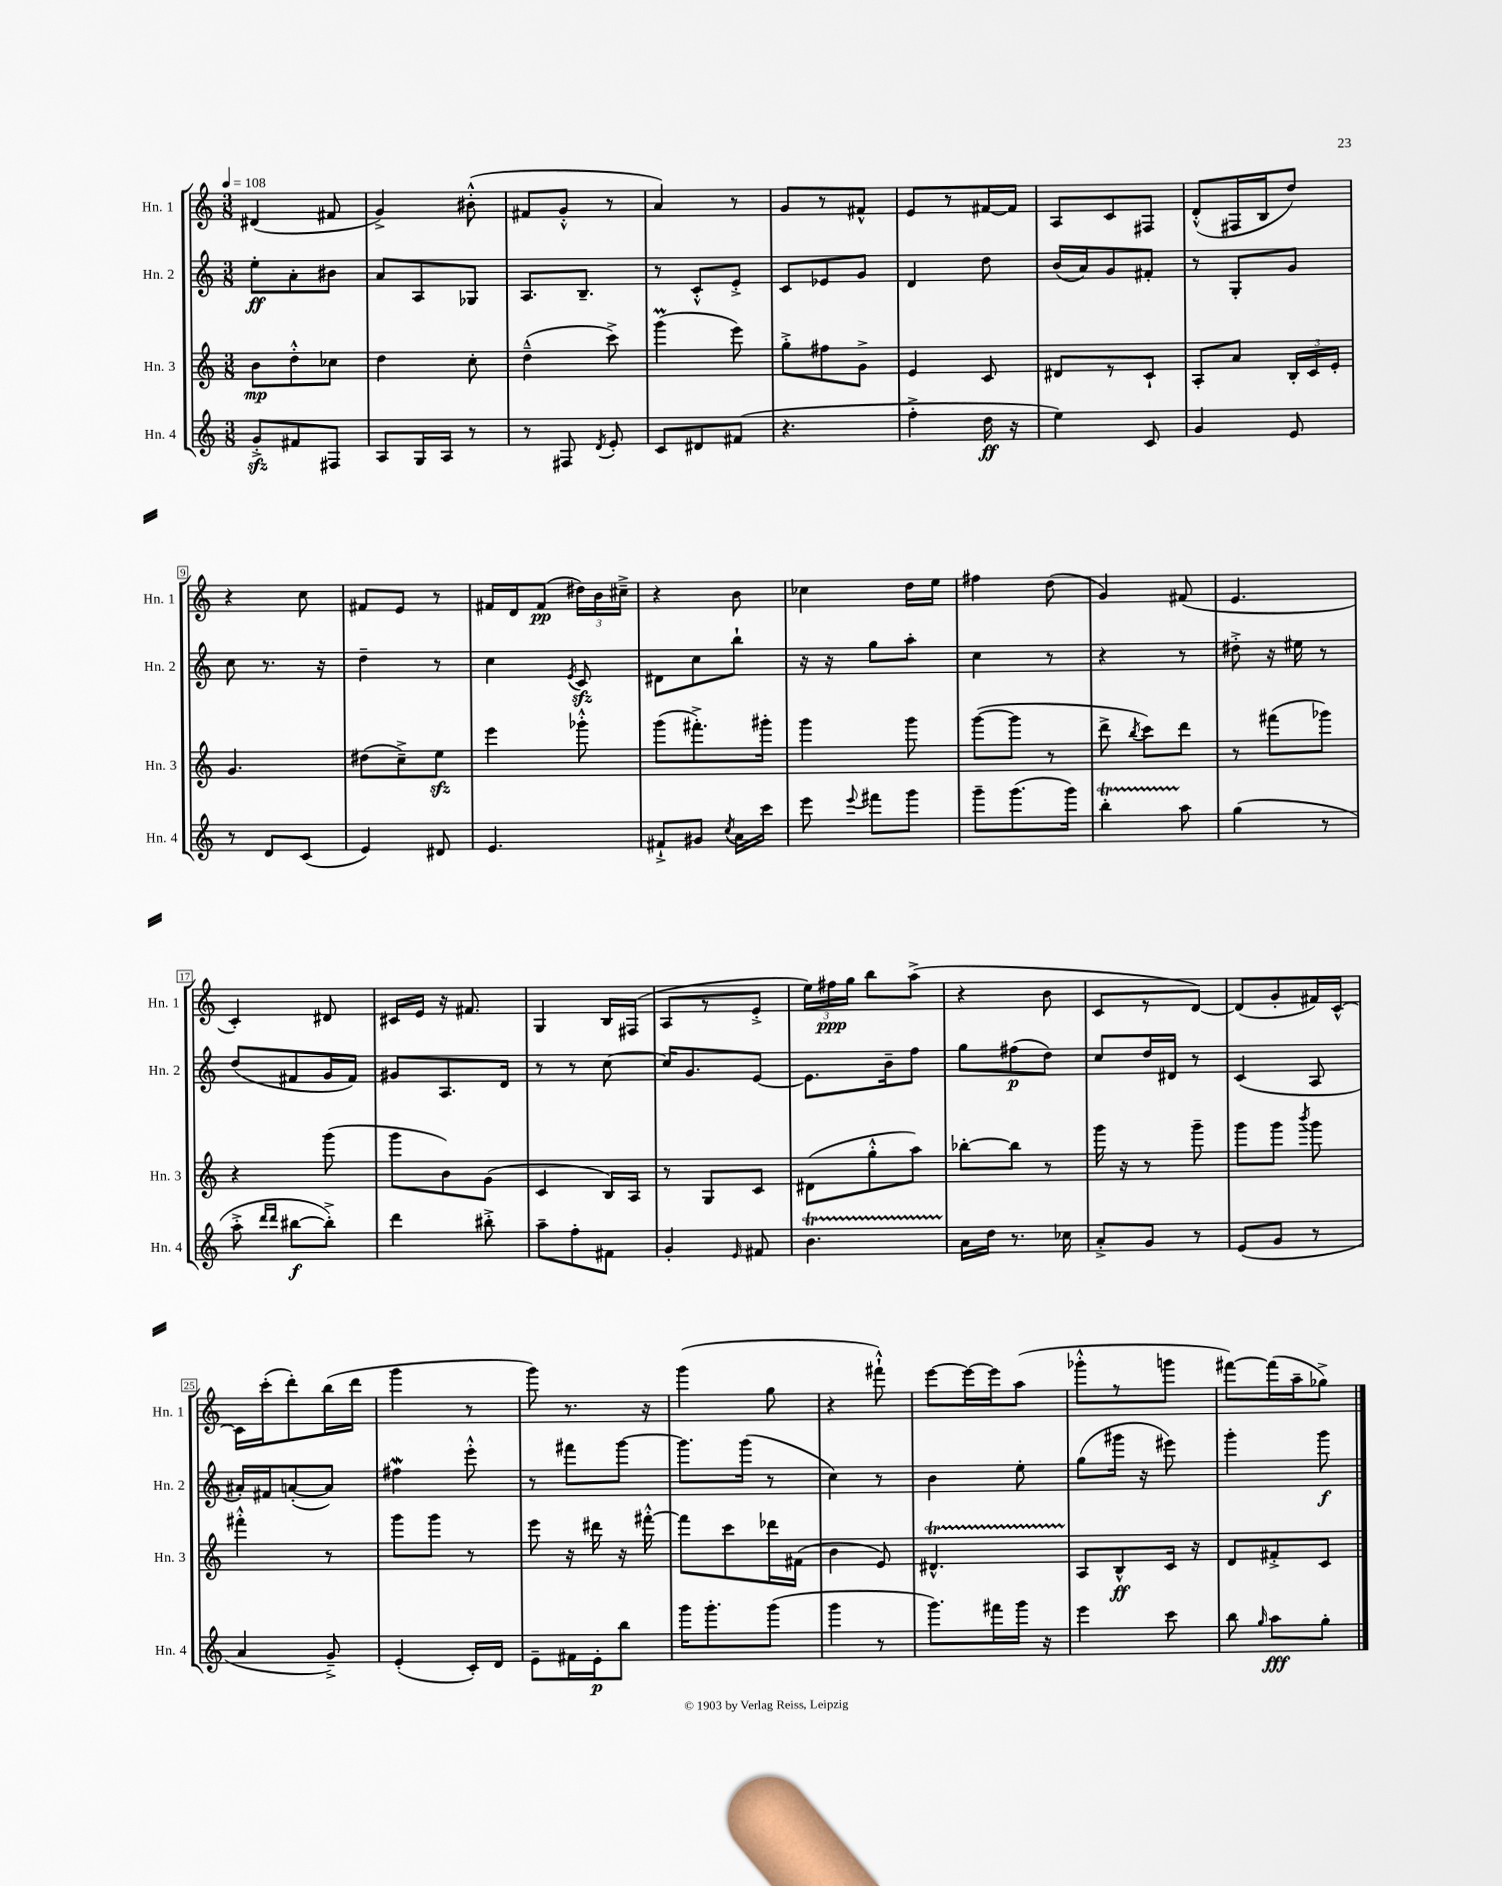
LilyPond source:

<<
\new StaffGroup <<
\new Staff = "s0" \with { instrumentName = "Hn. 1" shortInstrumentName = "Hn. 1" } {
    \clef treble \key c \major \numericTimeSignature \time 3/8 \tempo 4 = 108
    \autoBeamOff dis'4( fis'8 |
    g'4->) bis'8-.-^( |
    fis'8[ g'8]-.-^ r8 |
    a'4) r8 |
    g'8[ r8 fis'8]-^ |
    e'8[ r8 fis'16~ fis'16] |
    a8[ c'8 fis8] |
    d'8[-.-^( fis16 b16 d''8]) |
    r4 c''8 |
    fis'8[ e'8] r8 |
    fis'16[ d'16 fis'8]\pp( \tuplet 3/2 { dis''16[) b'16 cis''16]---> } |
    r4 b'8 |
    ces''4 d''16[ e''16] |
    fis''4 d''8( |
    g'4) fis'8( |
    e'4. |
    c'4-.) dis'8 |
    cis'16[ e'16] r16 fis'8. |
    g4 b16[ fis16]( |
    a8[ r8 e'8]-.-> |
    \tuplet 3/2 { e''16[) fis''16\ppp g''16] } b''8[ a''8]->( |
    r4 b'8 |
    c'8[ r8 d'8]~) |
    d'8[( g'8-. fis'16) c'16]~-^ |
    c'16[ c'''16-.( d'''8-.) b''16( d'''16] |
    g'''4 r8 |
    g'''8) r8. r16 |
    g'''4( g''8 |
    r4 fis'''8-!-^) |
    e'''8[~ e'''16~ e'''16 a''8]( |
    ges'''8[-.-^ r8 g'''8] |
    fis'''8[~) fis'''16( a''16-- ges''8]->) \bar "|." |
}
\new Staff = "s1" \with { instrumentName = "Hn. 2" shortInstrumentName = "Hn. 2" } {
    \clef treble \key c \major \numericTimeSignature \time 3/8
    \autoBeamOff e''8[-.\ff a'8-. bis'8] |
    a'8[ a8 ges8] |
    a8.[ b8.]-- |
    r8 c'8[-.-^ e'8]-.-> |
    c'8[ ees'8 g'8] |
    d'4 d''8 |
    b'16[( a'16) g'8 fis'8]-. |
    r8 g8[-. g'8] |
    c''8 r8. r16 |
    d''4-- r8 |
    c''4 \acciaccatura { e'8 } c'8\sfz |
    dis'8[ c''8 b''8]-! |
    r16 r16 g''8[ a''8]-. |
    c''4 r8 |
    r4 r8 |
    dis''8-.-> r16 eis''16 r8 |
    d''8[( fis'8 g'16 fis'16]) |
    gis'8[ a8. d'16] |
    r8 r8 c''8~ |
    c''16[ g'8. e'8]~ |
    e'8.[ b'16-- f''8] |
    g''8[ fis''8\p( d''8]) |
    c''8[ d''16 dis'16] r8 |
    c'4( a8 |
    ais'16[-.) fis'16 a'8~-.( a'8]) |
    fis''4\mordent e'''8-.-^ |
    r8 fis'''8[ g'''8]~ |
    g'''8.[ g'''16]( r8 |
    c''4) r8 |
    b'4 e''8-. |
    g''8[( gis'''16] r16 eis'''8) |
    g'''4-. g'''8\f \bar "|." |
}
\new Staff = "s2" \with { instrumentName = "Hn. 3" shortInstrumentName = "Hn. 3" } {
    \clef treble \key c \major \numericTimeSignature \time 3/8
    \autoBeamOff b'8[\mp d''8-.-^ ces''8] |
    d''4 c''8-. |
    d''4---^( c'''8->) |
    g'''4\prall( e'''8) |
    g''8[-.-> fis''8 g'8]-> |
    e'4 c'8 |
    dis'8[ r8 c'8]-! |
    a8[-. a'8] \tuplet 3/2 { b16[-. c'16 e'16]-. } |
    g'4. |
    dis''8[( c''8--->) e''8]\sfz |
    e'''4 ges'''8-.-^ |
    g'''8[( fis'''8.-.->) gis'''16]-. |
    g'''4 g'''8 |
    g'''8[~( g'''8] r8 |
    d'''8-> \acciaccatura { b''8 } c'''8[) d'''8] |
    r8 fis'''8[( ges'''8]) |
    r4 g'''8( |
    g'''8[ b'8) g'8]( |
    c'4 b16[) a16] |
    r8 g8[ c'8] |
    dis'8[( g''8-.-^ a''8]) |
    bes''8[~-. bes''8] r8 |
    g'''16 r16 r8 g'''8-- |
    g'''8[ g'''8] \acciaccatura { b'''8 } g'''8 |
    fis'''4-.-^ r8 |
    g'''8[ g'''8] r8 |
    e'''8 r16 dis'''16 r16 fis'''16~-.-^ |
    fis'''8[ c'''8 des'''16 fis'16]( |
    b'4 e'8) |
    dis'4.-^\startTrillSpan |
    a8[\stopTrillSpan b8-^\ff c'16] r16 |
    d'8[ fis'8-.-> c'8] \bar "|." |
}
\new Staff = "s3" \with { instrumentName = "Hn. 4" shortInstrumentName = "Hn. 4" } {
    \clef treble \key c \major \numericTimeSignature \time 3/8
    \autoBeamOff g'8[-.->\sfz fis'8 fis8] |
    a8[ g16 a16] r8 |
    r8 fis8 \acciaccatura { d'8 } e'8-. |
    c'8[ dis'8 fis'8]( |
    r4. |
    f''4-.-> d''16\ff r16 |
    e''4) c'8 |
    g'4 e'8 |
    r8 d'8[ c'8]( |
    e'4) dis'8 |
    e'4. |
    fis'8[-!-> gis'8] \acciaccatura { c''8 } a'16[ c'''16] |
    e'''8 \appoggiatura { e'''8 } fis'''8[ g'''8] |
    g'''8[-- g'''8.( g'''16]) |
    b''4-.\startTrillSpan a''8\stopTrillSpan |
    g''4( r8 |
    a''8-.-> \grace { d'''16[ d'''16] } bis''8[~\f bis''8]-.->) |
    d'''4 bis''8-.-> |
    a''8[-- f''8-. fis'8] |
    g'4-. \grace { e'16 } fis'8 |
    b'4.\startTrillSpan |
    a'16[\stopTrillSpan d''16] r8. ces''16 |
    a'8[-.-> g'8] r8 |
    e'8[( g'8] r8 |
    a'4 g'8--->) |
    e'4-.( c'16[-.) d'16] |
    e'8[-- fis'16 e'16-.\p b''8] |
    g'''16[ g'''8.-. g'''8]( |
    g'''4 r8 |
    g'''8.[) fis'''16 g'''16] r16 |
    e'''4 c'''8 |
    b''8 \grace { g''16 } a''8[\fff g''8]-. \bar "|." |
}
>>
>>
\layout { \context { \Score \override BarNumber.stencil = #(make-stencil-boxer 0.1 0.3 ly:text-interface::print) } }
